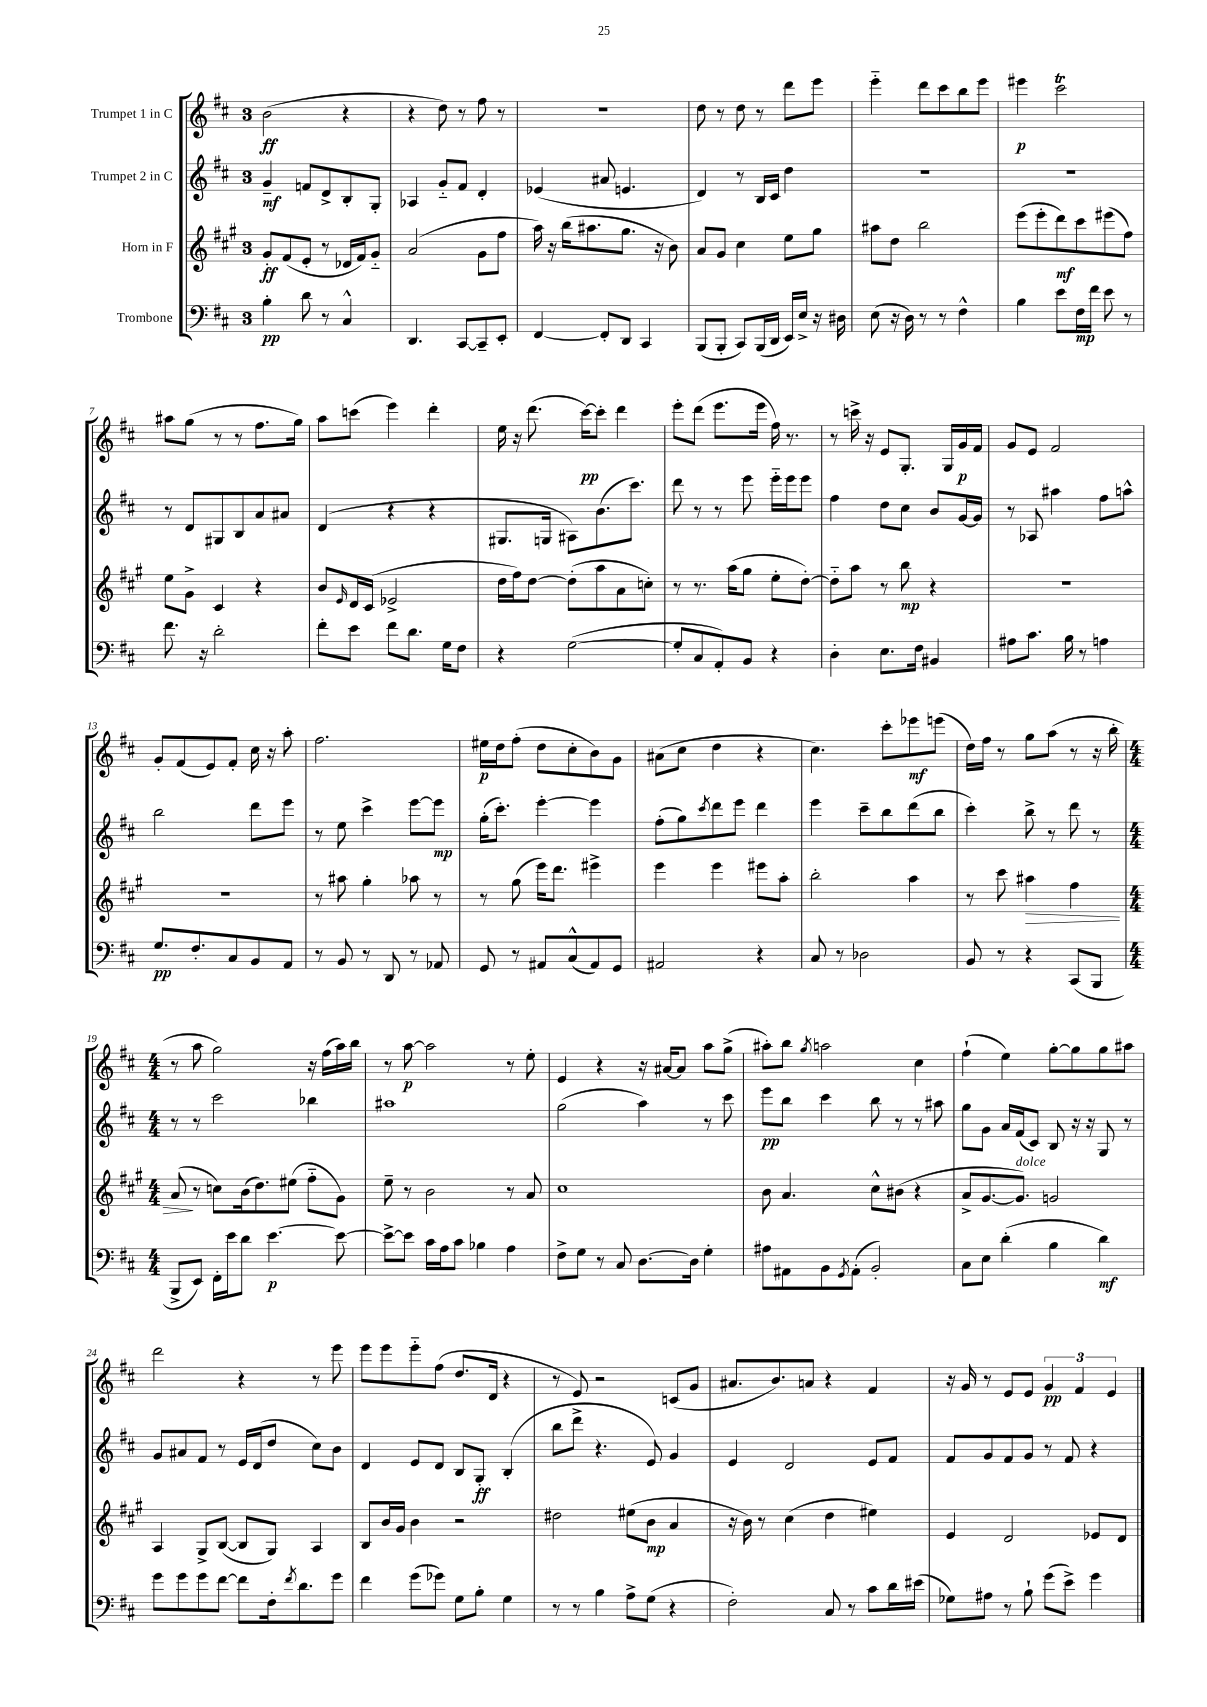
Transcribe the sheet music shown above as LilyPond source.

<<
\new StaffGroup <<
\new Staff = "s0" \with { instrumentName = "Trumpet 1 in C" } {
    \clef treble \key d \major \once \override Staff.TimeSignature.style = #'single-digit \time 3/4
    b'2\ff( r4 |
    r4 d''8) r8 fis''8 r8 |
    R2. |
    d''8 r8 d''8 r8 d'''8 e'''8 |
    e'''4-_ d'''8 cis'''8 b''8 e'''8 |
    eis'''4\p cis'''2\trill |
    ais''8 g''8( r8 r8 fis''8. g''16) |
    a''8 c'''8( e'''4) d'''4-. |
    e''16 r16 d'''8.( cis'''16~\pp) cis'''8-. d'''4 |
    e'''8-. d'''8( e'''8. e'''16 fis''16) r8. |
    r8 c'''16-> r16 e'8 g8.-. g16 g'16\p fis'16 |
    g'8 e'8 fis'2 |
    g'8-. fis'8( e'8) fis'8-. cis''16 r16 a''8-. |
    fis''2. |
    eis''16\p d''16 fis''8-.( d''8 cis''8-. b'8) g'8 |
    ais'8( cis''8 d''4 r4 |
    cis''4.) cis'''8-. ees'''8\mf e'''8( |
    d''16) fis''16 r8 g''8 a''8( r8 r16 b''16-. |
    \numericTimeSignature \time 4/4 r8 a''8 g''2) r16 fis''16( a''16) b''16 |
    r8 a''8~\p a''2 r8 e''8-. |
    e'4 r4 r16 ais'16~ ais'8 a''8 g''8->( |
    ais''8-.) b''8 \acciaccatura { g''8 } a''2 cis''4 |
    fis''4-!( e''4) g''8~-. g''8 g''8 ais''8 |
    d'''2 r4 r8 e'''8 |
    e'''8 e'''8 e'''8-_ fis''8( d''8. d'16 r4 |
    r8 e'8) r2 c'8( g'8 |
    ais'8. b'8.) a'8 r4 fis'4 |
    r16 g'16 r8 e'8 e'8 \tuplet 3/2 { g'4\pp fis'4 e'4 } \bar "|." |
}
\new Staff = "s1" \with { instrumentName = "Trumpet 2 in C" } {
    \clef treble \key d \major \once \override Staff.TimeSignature.style = #'single-digit \time 3/4
    g'4--\mf f'8 d'8-> b8-. g8-. |
    aes4 g'8-_ fis'8 d'4-. |
    ees'4( ais'8 e'4. |
    d'4) r8 b16 cis'16 d''4 |
    R2. |
    R2. |
    r8 d'8 gis8 b8 a'8 ais'8 |
    d'4( r4 r4 |
    gis8. g16 ais8) b'8.( cis'''8.) |
    d'''8 r8 r8 e'''8 e'''16-_ e'''16 e'''8 |
    fis''4 d''8 cis''8 b'8 g'16~ g'16 |
    r8 aes8 ais''4 fis''8 a''8-^ |
    b''2 d'''8 e'''8 |
    r8 e''8 cis'''4-> e'''8~ e'''8\mp |
    g''16-.( cis'''8.-.) e'''4~-. e'''4 |
    fis''8-.( g''8) \acciaccatura { cis'''8 } d'''8 e'''8 d'''4 |
    e'''4 cis'''8-- b''8 d'''8( b''8 |
    cis'''4-.) b''8-> r8 d'''8 r8 |
    \numericTimeSignature \time 4/4 r8 r8 cis'''2 bes''4 |
    ais''1 |
    g''2( a''4) r8 cis'''8 |
    e'''8\pp b''8 cis'''4 b''8 r8 r8 ais''8 |
    g''8 g'8 a'16 fis'16( cis'8) b8 r16 r16 g8 r8 |
    g'8 ais'8 fis'8 r8 e'16 d'16( d''8 cis''8) b'8 |
    d'4 e'8 d'8 b8 g8-.\ff b4-.( |
    b''8 d'''8-> r4. e'8) g'4 |
    e'4 d'2 e'8 fis'8 |
    fis'8 g'8 fis'8 g'8 r8 fis'8 r4 \bar "|." |
}
\new Staff = "s2" \with { instrumentName = "Horn in F" } {
    \clef treble \key a \major \once \override Staff.TimeSignature.style = #'single-digit \time 3/4
    gis'8-.\ff fis'8( e'8-. r8 des'16 fis'16) gis'8-_ |
    a'2( gis'8 fis''8 |
    a''16) r16 b''16( ais''8. gis''8. r16 b'8) |
    a'8 gis'8 cis''4 e''8 gis''8 |
    ais''8 d''8 b''2 |
    e'''8( e'''8-. d'''8\mf) cis'''8 eis'''8( fis''8) |
    e''8 gis'8-> cis'4 r4 |
    b'8 \grace { e'16 } d'16 cis'16( ees'2-> |
    d''16 fis''16) d''8~ d''8-.( a''8 a'8 c''8-.) |
    r8 r8. a''16( gis''8 e''8-. d''8~-.) |
    d''8-_ a''8 r8 b''8\mp r4 |
    R2. |
    R2. |
    r8 ais''8 gis''4-. aes''8 r8 |
    r8 gis''8( e'''16) d'''8. eis'''4-> |
    e'''4 e'''4 eis'''8 a''8-. |
    b''2-. a''4 |
    r8 cis'''8 ais''4\> fis''4 |
    \numericTimeSignature \time 4/4 a'8\!( r8 c''8) b'16( d''8.) eis''8( fis''8-_ gis'8) |
    e''8-- r8 b'2 r8 a'8 |
    cis''1 |
    b'8 a'4. cis''8-^ bis'8( r4 |
    a'8-> gis'8.~ gis'8.^\markup { \italic "dolce" }) g'2 |
    a4 gis8-> b8~( b8 gis8) a4 |
    b8 b'16 gis'16 b'4 r2 |
    dis''2 eis''8( b'8\mp a'4 |
    r16 b'16) r8 cis''4( d''4 eis''4) |
    e'4 d'2 ees'8 d'8 \bar "|." |
}
\new Staff = "s3" \with { instrumentName = "Trombone" } {
    \clef bass \key d \major \once \override Staff.TimeSignature.style = #'single-digit \time 3/4
    b4-.\pp d'8 r8 cis4-^ |
    d,4. cis,8~ cis,8-- e,8-. |
    fis,4~ fis,8-. d,8 cis,4 |
    b,,8( b,,8-. cis,8) b,,16( d,16 e,16) e16-> r16 dis16 |
    e8( r16 d16) r8 r8 fis4-^ |
    b4 e'8 fis16\mp fis'16 e'8 r8 |
    fis'8. r16 d'2-. |
    fis'8-. e'8 fis'8 d'8. g16 fis8 |
    r4 g2~( |
    g8-. cis8 a,8-.) b,8 r4 |
    d4-. e8. fis16 bis,4 |
    ais8 cis'8. b16 r8 a4 |
    g8.\pp fis8.-. cis8 b,8 a,8 |
    r8 b,8 r8 d,8 r8 aes,8 |
    g,8 r8 ais,8 cis8-^( ais,8) g,8 |
    ais,2 r4 |
    cis8 r8 des2 |
    b,8 r8 r4 cis,8( b,,8 |
    \numericTimeSignature \time 4/4 b,,8-> e,8) fis,16-. e'16 d'8 e'4.~\p e'8~ |
    e'8~-> e'8 cis'16 a16 cis'8 bes4 a4 |
    fis8-> g8 r8 cis8 d8.~ d16 g4-. |
    ais8 ais,8 b,8 \acciaccatura { g,8 } ais,8-.( b,2-.) |
    cis8 e8 d'4-.( b4 d'4\mf) |
    g'8 g'8 g'8 fis'8~ fis'8 fis16-. \acciaccatura { fis'8 } d'8. g'8 |
    fis'4 g'8( ges'8) g8 b8-. g4 |
    r8 r8 b4 a8-> g8( r4 |
    fis2-.) cis8 r8 cis'8 d'16 eis'16( |
    ges8) ais8 r8 b8-! g'8( e'8->) g'4 \bar "|." |
}
>>
>>
